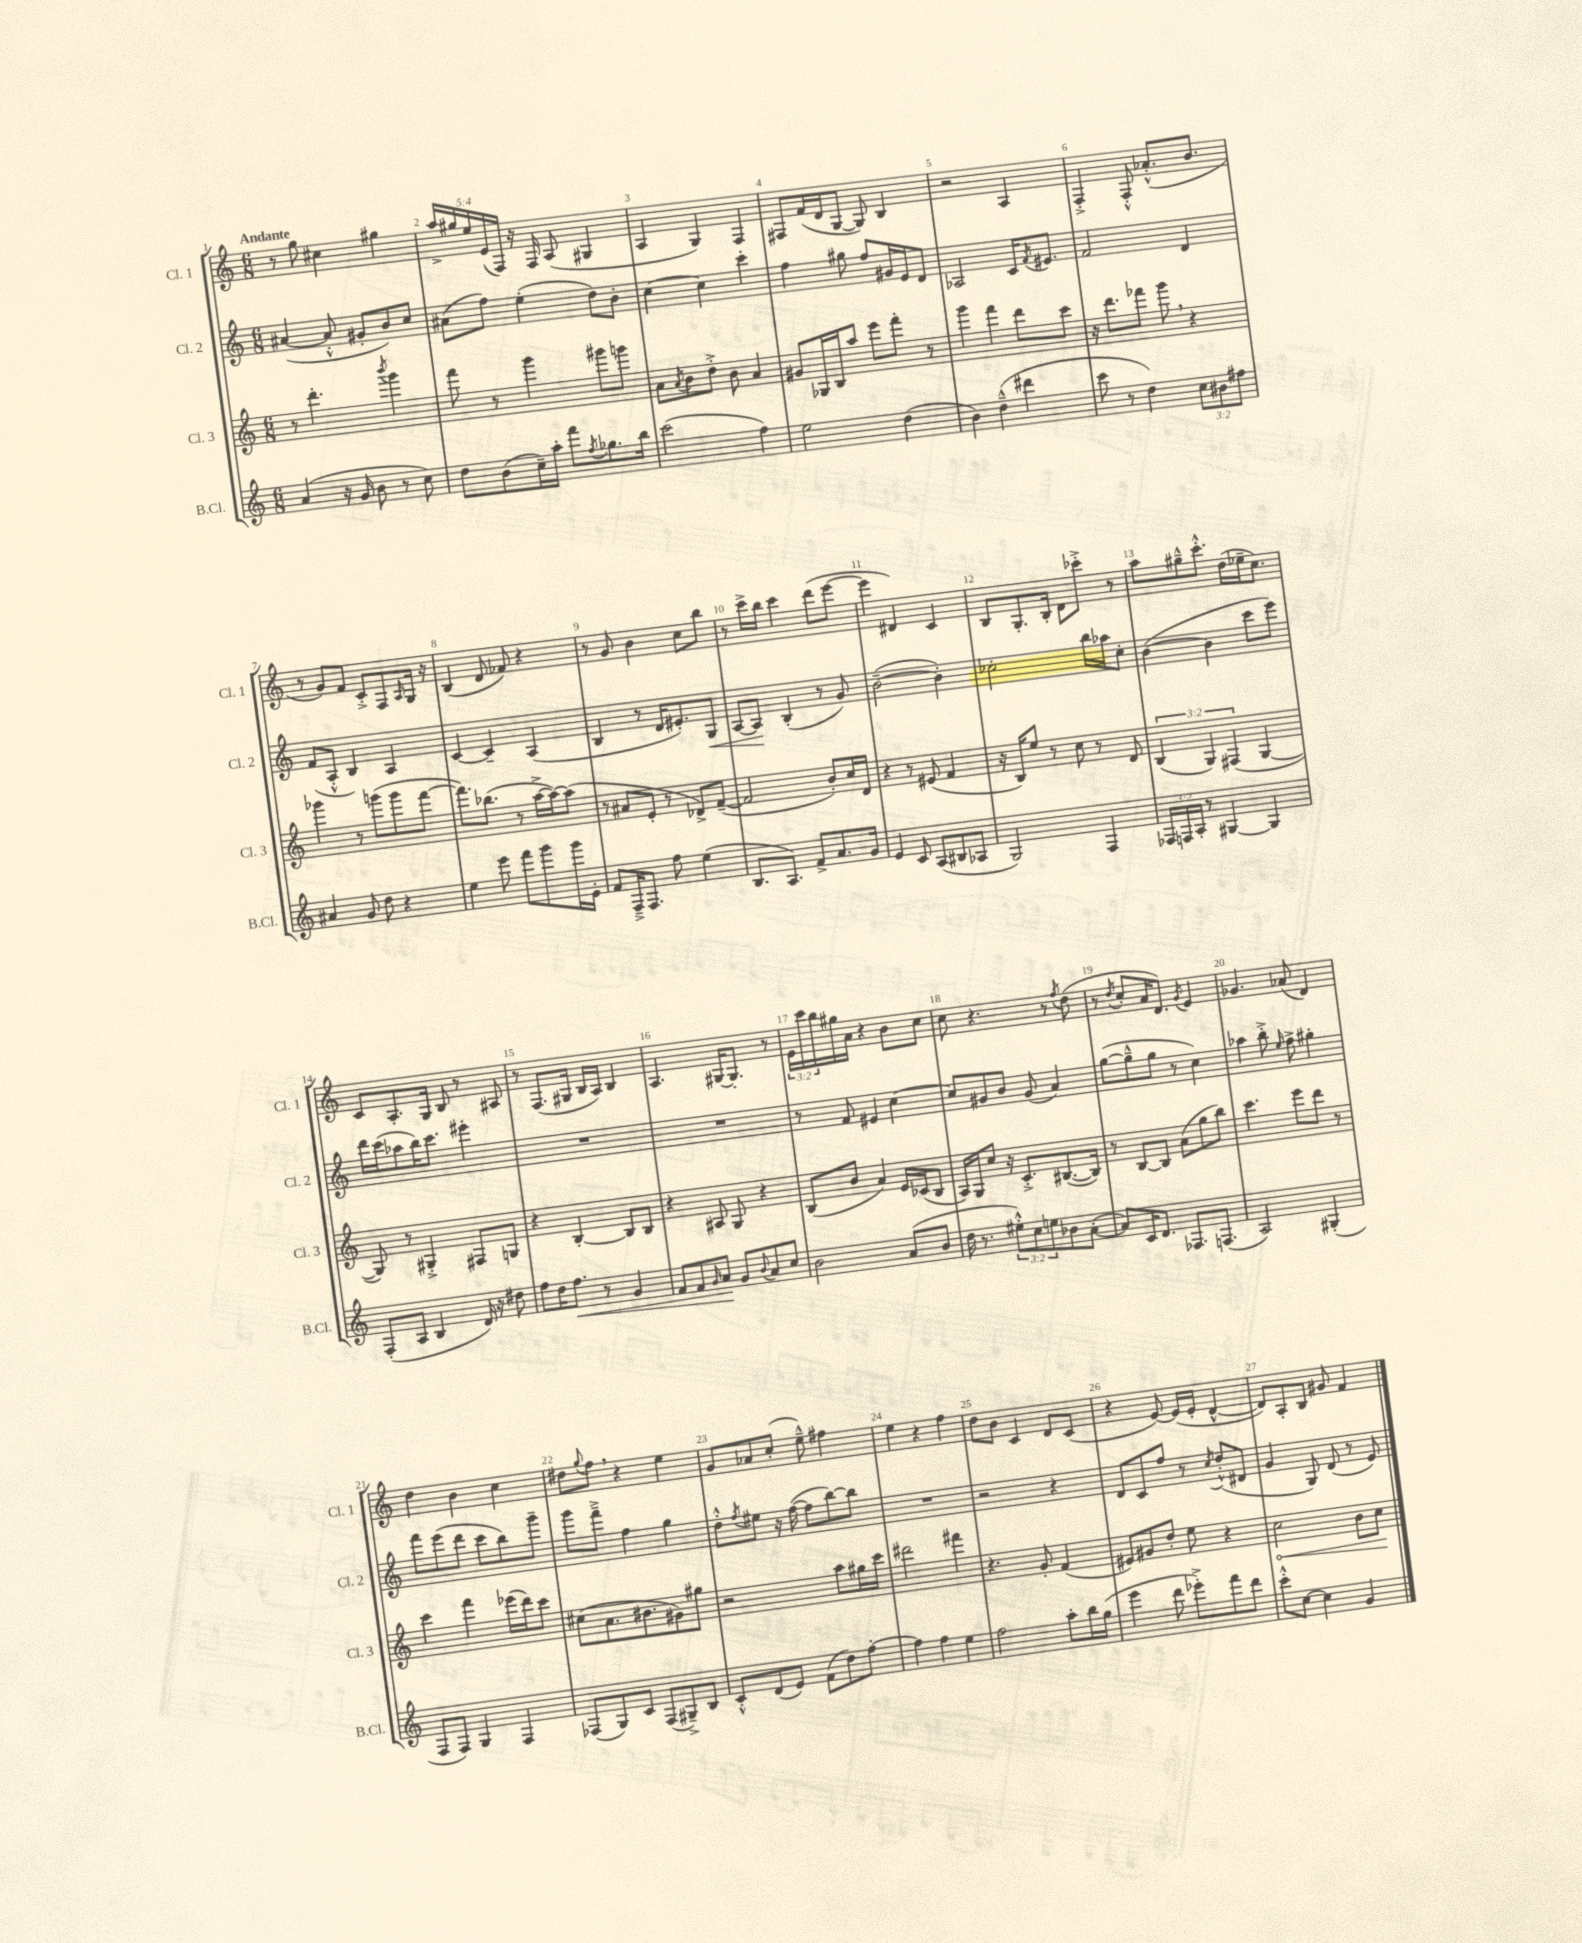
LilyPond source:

<<
\new StaffGroup <<
\new Staff = "s0" \with { instrumentName = "Cl. 1" shortInstrumentName = "Cl. 1" } {
    \clef treble \key c \major \numericTimeSignature \time 6/8 \override Staff.TupletNumber.text = #tuplet-number::calc-fraction-text \tempo "Andante"
    r8 g''8 cis''4 gis''4 |
    \tuplet 5/4 { a''16-> gis''16 e''16 e'16( f16) } r16 f16 a8( gis4 |
    a4 g4) f4 |
    fis8 f'16( d'16 g8~ g8) b4 |
    r2 a4 |
    f4-.-> f8-.-^ aes'8.-.-^( b'8. |
    r8 g'8) f'8 c'8-.-> f8 \grace { a16 } g16 r16 |
    b4( d'8 fes'8) r4 |
    r8 g'8 b'4 c''8 b''8 |
    r8 c'''16-> b''16 c'''4 d'''8( e'''8~ |
    e'''4 dis'4) c'4 |
    b8 g8.-. b16-. d'8 ces'''8-.-> r8 |
    a''8 gis''8---^ c'''8.-.-^ d''16( ees''16-- c''8.) |
    c'8 a8.-. g16 b8 r8 ais8 |
    r8 f8.( gis16 b16 a16) b4 |
    a4. gis16~ gis8.-. r8 |
    \tuplet 3/2 { e'16 c'''16 b''16 } gis''16 a'16 r4 b'8 c''8 |
    c''8 r4. r8 \acciaccatura { f''8 } d''8( |
    r8 \acciaccatura { d''8 } c''8-. a'16 d'8.) \acciaccatura { g'8 } e'4 |
    ges'4. aes'8( d'4) |
    d''4 b'4 c''4 |
    dis''8 \appoggiatura { g''8 } f''8 \breathe r4 e''4 |
    g'8 aes'8 c''8-.( e''8---^) fis''4 |
    e''4 r4 f''4 |
    d''8 b'8 c'4 d'8 c'8( |
    r4 e'8~) e'16( e'16-. d'4~-^ |
    d'8) a8-. b8 gis'8 f'4 \bar "|." |
}
\new Staff = "s1" \with { instrumentName = "Cl. 2" shortInstrumentName = "Cl. 2" } {
    \clef treble \key c \major \numericTimeSignature \time 6/8
    ais'4~( ais'8-.-^ gis'8-. b'8) c''8 |
    ais'8( f''8) e''4-.( d''8) b'8-. |
    c''4~ c''4 c'''4-. |
    f''4 gis''8 f''8 gis'16 e'16 d'8 |
    aes2 c'16 \acciaccatura { f'8 } eis'8. |
    f'2 d'4 |
    f'8( a8-.-^ b4) a4 |
    c'4~ c'4-- a4( |
    b4 r8 d'16 eis'8.-.) g8\< |
    a8~ a8\! b4-.( r8 g'8) |
    b'2~--( b'4-.) |
    ces''2-. b''16 aes''16 ces''8-. |
    b'4~( b'4 c'''8 e'''8) |
    d'''16 c'''16( aes''8 b''16) c'''8. eis'''4-. |
    R2. |
    R2. |
    r8 f'8 eis'4 c''4~ |
    c''8 gis'8 b'8 gis'8( a'4) |
    g''8~( g''8---^ g''8 r8 c''4) |
    aes''4 b''8-.-> \grace { e''16 } f''8-> gis''4-. |
    f'''8 e'''8( d'''8 c'''8 b''8) g'''8-- |
    g'''8 f'''8---> f''4 g''4 |
    d''8-.-^ \acciaccatura { f''8 } eis''8 r16 f''16~( f''8 b''8~) b''8 |
    R2. |
    r2 r4 |
    d'8 c'8 f''8 r8 \acciaccatura { c''8 } d''8-.-^( dis'8 |
    g'4 g8) d'8( r8 e'8) \bar "|." |
}
\new Staff = "s2" \with { instrumentName = "Cl. 3" shortInstrumentName = "Cl. 3" } {
    \clef treble \key c \major \numericTimeSignature \time 6/8 \override Staff.TupletNumber.text = #tuplet-number::calc-fraction-text
    r8 d'''4.-. \acciaccatura { b'''8 } g'''4 |
    f'''8 r8 g'''4 gis'''8 g'''8 |
    a'8 \acciaccatura { a'8 } b'8 d''8-.-> b'8 a'4 |
    gis'8 ges16 b16 a''8 e'''8 f'''8-. r8 |
    g'''4 f'''4 d'''8 c'''8 |
    r16 d'''8. fes'''8 g'''8 \breathe r4 |
    ges'''4 r8 g'''8( g'''8 f'''8~ |
    f'''8.) bes''8.( r8 a''16~-> a''16~) a''8( |
    r8 ais'8 e'8-. r8 des'8->) f'8~--( |
    f'2 b'8-.) c''16 d'16 |
    r4 r8 eis'8( f'4 |
    r16 b16) e''8 r8 c''8 r8 d'8 |
    \tuplet 3/2 { b4( g4) fis4( } g4~ |
    g8) r8 gis4-.-> fis8 g8 |
    r4 b4~-. b8 b8 |
    r4 ais8 g8 r4 |
    b8( b'8 a'4) e'16 ces'16( b8 |
    a16) g16 c''8 r16 c'8.-.-> bis8.~( bis16) |
    r8 b8~ b8 a'8( g''8 b''8) |
    c'''4. e'''8 d'''8 r8 |
    c'''4 f'''4 ees'''16( d'''16) c'''8 |
    cis''8( a'8. bis'8. gis'8) gis''8 |
    r2 a''8 gis''16 c'''16 |
    dis'''2 fis'''4 |
    r4. g'8-. f'4( |
    eis'8) gis'8 d''8-. e''8 r4 |
    \once \override Hairpin.circled-tip = ##t c''2\< b'8 c''8\! \bar "|." |
}
\new Staff = "s3" \with { instrumentName = "B.Cl." shortInstrumentName = "B.Cl." } {
    \clef treble \key c \major \numericTimeSignature \time 6/8 \override Staff.TupletNumber.text = #tuplet-number::calc-fraction-text
    a'4( r16 g'16 b'8 r8 c''8) |
    d''8 b'8( c''16--) a''16-. f'''8 \acciaccatura { f''8 } ges''8. b''16 |
    c'''2( f''4) |
    e''2 d''4( |
    b'4) d''4---^( dis'''4 |
    c'''8 r8 d''4) \tuplet 3/2 { c''8 bis'8 fis''8 } |
    ais'4 g'8 d''8 r4 |
    e''4 e'''8 f'''8 g'''8 g'''16 e'16-. |
    f'8 f16---> f8. f''8 e''4( |
    b8. a8.) f'8-> a'8. g'16 |
    e'4 c'8 a8( bis8 aes8 |
    g2) f4 |
    \tuplet 3/2 { fes16 f16 a16-. } r8 gis4~ gis4 |
    f8-.( a8 b4 d'16) r16 dis''8 |
    f''8 d''16 f''8.\< r8 g'4 |
    f'8 f'8 \grace { g'16 } a'8\! g'8 \appoggiatura { b'8 } a'8 c''8 |
    b'2 a'8( b'8 |
    d''16 r8. \tuplet 3/2 { eis''8-.-^) c''8 e''8 } bes'8 a'8~-.( |
    a'8) c'16 d'8. fes8. f8.( |
    a2) gis4-.( |
    f8 f8) g4 f4 |
    fes8( g8) c'8 fes8( gis8--->) b8 |
    c'8-.-^ d'8( e'8) f'8( d''8) f''8~-. |
    f''4 f''4 e''4 |
    f''2 a''8-. b''16 g''16( |
    e'''4 d'''8 ees'''8-.->) f'''8 d'''8 |
    c'''8-.-^ c''8~ c''4 g'4 \bar "|." |
}
>>
>>
\layout { \context { \Score \override BarNumber.break-visibility = ##(#f #t #t) barNumberVisibility = #all-bar-numbers-visible } }
